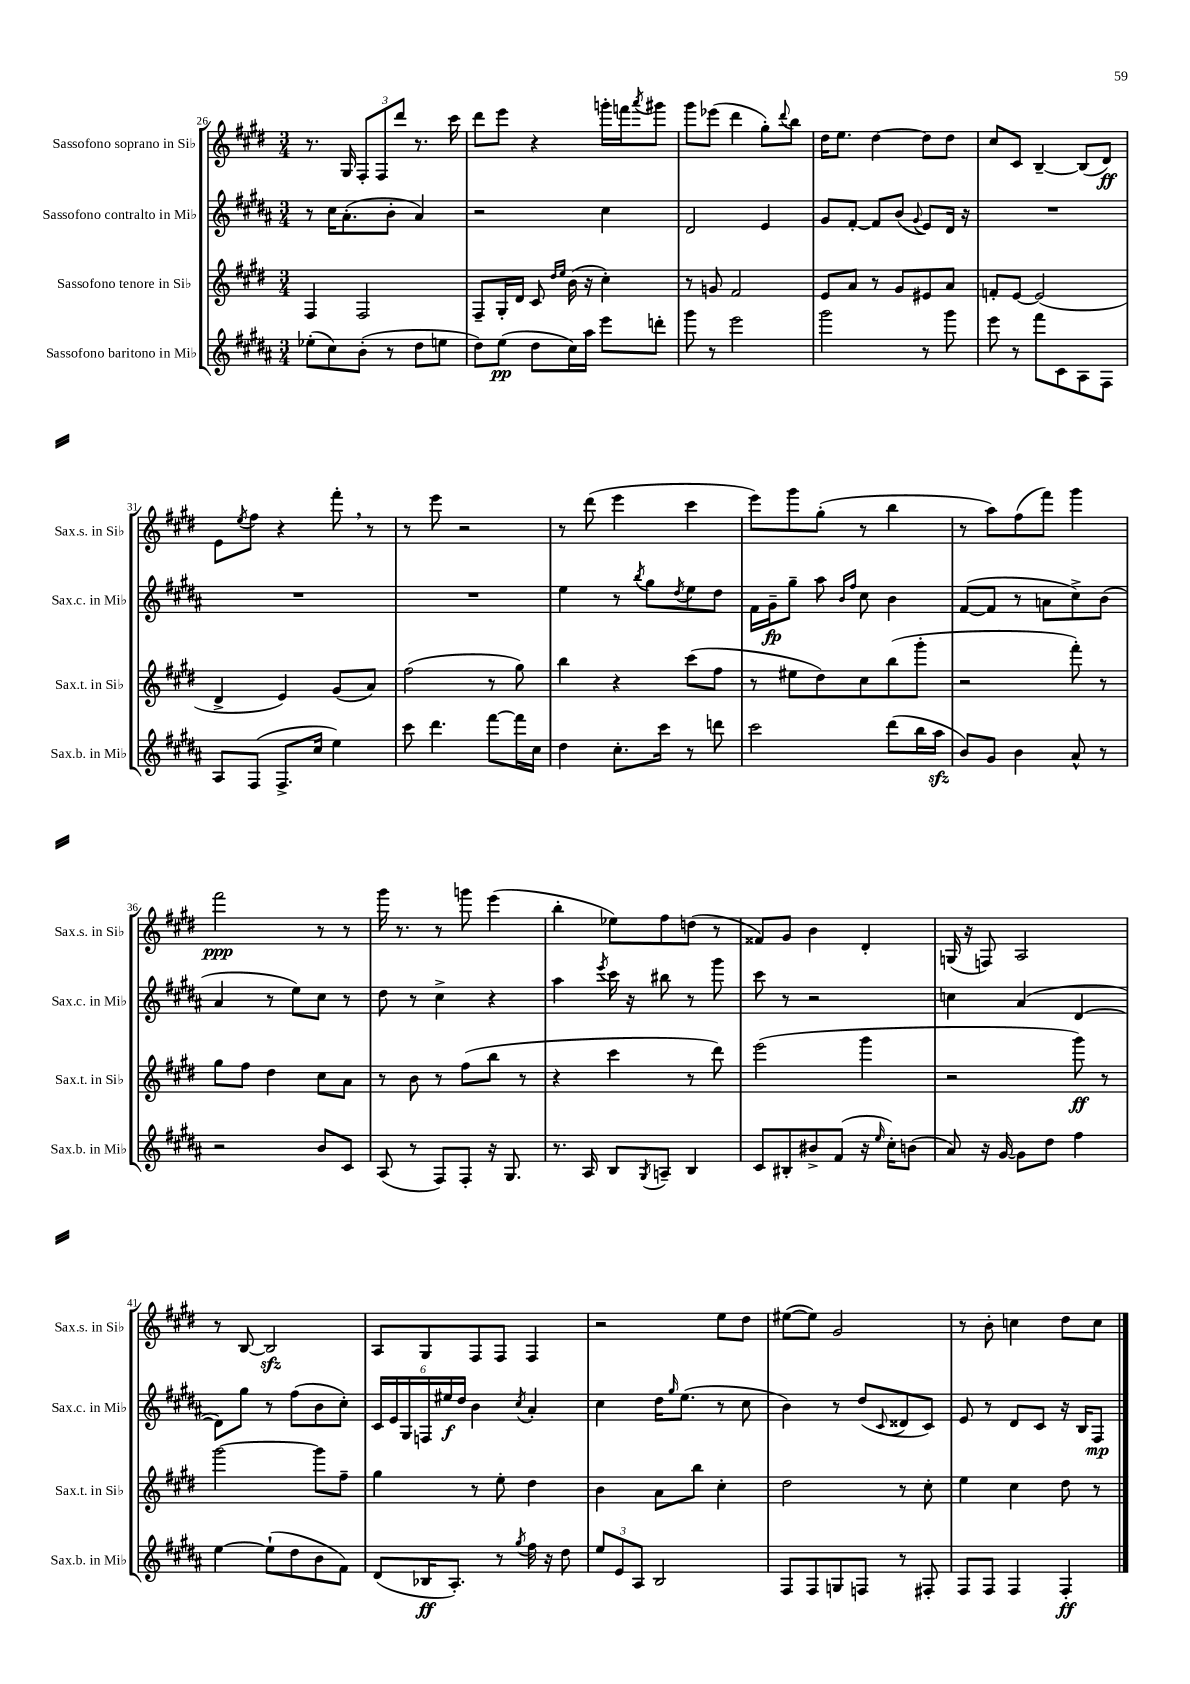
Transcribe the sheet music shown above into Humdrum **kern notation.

**kern	**dynam	**kern	**dynam	**kern	**dynam	**kern	**dynam
*part4	*part4	*part3	*part3	*part2	*part2	*part1	*part1
*staff4	*staff4	*staff3	*staff3	*staff2	*staff2	*staff1	*staff1
*I"Sassofono baritono in Mi♭	*	*I"Sassofono tenore in Si♭	*	*I"Sassofono contralto in Mi♭	*	*I"Sassofono soprano in Si♭	*
*I'Sax.b. in Mi♭	*	*I'Sax.t. in Si♭	*	*I'Sax.c. in Mi♭	*	*I'Sax.s. in Si♭	*
*clefG2	*	*clefG2	*	*clefG2	*	*clefG2	*
*k[f#c#g#d#a#]	*	*k[f#c#g#d#]	*	*k[f#c#g#d#a#]	*	*k[f#c#g#d#]	*
*M3/4	*	*M3/4	*	*M3/4	*	*M3/4	*
=26	=26	=26	=26	=26	=26	=26	=26
(8ee-X'\L	.	4F#/	.	8r	.	8.r	.
8cc#\)	.	.	.	16cc#\KL	.	.	.
.	.	.	.	(8.a#'\	.	16G#/	.
(8b'\J	.	2F#/	.	.	.	12F#'/L	.
.	.	.	.	.	.	12F#/	.
8r	.	.	.	8b'\J	.	.	.
.	.	.	.	.	.	12ddd#/J	.
8dd#\L	.	.	.	4a#/)	.	8.r	.
8een\J	.	.	.	.	.	.	.
.	.	.	.	.	.	16ccc#\	.
=27	=27	=27	=27	=27	=27	=27	=27
8dd#\L)	.	8F#~/L	.	2r	.	8ddd#\L	.
(8ee\J	pp	16G#'/L	.	.	.	8eee\J	.
.	.	16d#/JJ	.	.	.	.	.
8dd#\L	.	8c#/	.	.	.	4r	.
.	.	16qqdd#/LL	.	.	.	.	.
.	.	16qqee/JJ	.	.	.	.	.
16cc#\L)	.	(16b\	.	.	.	.	.
16aa#\JJ	.	16r	.	.	.	.	.
8eee\L	.	4cc#'\)	.	4cc#\	.	16gggn'\LL	.
.	.	.	.	.	.	16fffn\J	.
.	.	.	.	.	.	8qaaa/	.
8dddn'\J	.	.	.	.	.	8ggg#X\J	.
=28	=28	=28	=28	=28	=28	=28	=28
8ggg#\	.	8r	.	2d#/	.	8ggg#\L	.
8r	.	8gn/	.	.	.	(8eee-X\J	.
2eee\	.	2f#/	.	.	.	4ddd#\	.
.	.	.	.	4e/	.	8gg#'\L)	.
.	.	.	.	.	.	8qqddd#/	.
.	.	.	.	.	.	8bb\J	.
=29	=29	=29	=29	=29	=29	=29	=29
2ggg#\	.	8e/L	.	8g#/L	.	16dd#\KL	.
.	.	.	.	.	.	8.ee\J	.
.	.	8a/J	.	[8f#'/J	.	.	.
.	.	8r	.	8f#/L]	.	[4dd#\	.
.	.	8g#/L	.	(8b/J	.	.	.
.	.	.	.	8qqg#/	.	.	.
8r	.	8e#X/	.	8e/L)	.	8dd#\L]	.
8ggg#\	.	8a/J	.	16d#/Jk	.	8dd#\J	.
.	.	.	.	16r	.	.	.
=30	=30	=30	=30	=30	=30	=30	=30
8eee\	.	8fn'/L	.	2.r	.	8cc#/L	.
8r	.	[8e/J	.	.	.	8c#/J	.
8fff#\L	.	(2e/]	.	.	.	[4B~/	.
8c#\	.	.	.	.	.	.	.
8A#\	.	.	.	.	.	(8B/L]	.
8F#\J	.	.	.	.	.	8d#/J)	ff
!!LO:LB:g=z
=31	=31	=31	=31	=31	=31	=31	=31
8A#/L	.	4d#^/	.	2.r	.	8e\L	.
.	.	.	.	.	.	8qee/	.
(8F#/J	.	.	.	.	.	8ff#\J	.
8.F#^/L	.	4e/)	.	.	.	4r	.
16cc#/Jk	.	.	.	.	.	.	.
4ee\)	.	(8g#/L	.	.	.	8fff#',\	.
.	.	8a/J)	.	.	.	8r	.
=32	=32	=32	=32	=32	=32	=32	=32
8ccc#\	.	(2ff#\	.	2.r	.	8r	.
4.ddd#\	.	.	.	.	.	8eee\	.
.	.	.	.	.	.	2r	.
[8fff#\L	.	8r	.	.	.	.	.
16fff#\L]	.	8gg#\)	.	.	.	.	.
16cc#\JJ	.	.	.	.	.	.	.
=33	=33	=33	=33	=33	=33	=33	=33
4dd#\	.	4bb\	.	4ee\	.	8r	.
.	.	.	.	.	.	(8ddd#\	.
8.cc#'\L	.	4r	.	8r	.	4eee\	.
.	.	.	.	8qbb/	.	.	.
.	.	.	.	8gg#\L	.	.	.
16ccc#\Jk	.	.	.	.	.	.	.
.	.	.	.	8qdd#/	.	.	.
8r	.	(8ccc#\L	.	8ee\	.	4ccc#\	.
8dddn\	.	8ff#\J	.	8dd#\J	.	.	.
=34	=34	=34	=34	=34	=34	=34	=34
2ccc#\	.	8r	.	16f#\LL	.	8eee\L)	.
.	.	.	.	16g#~\J	fp	.	.
.	.	8ee#X\L	.	8gg#~\J	.	8ggg#\	.
.	.	8dd#\)	.	8aa#\	.	(8gg#'\J	.
.	.	.	.	16qqb/LL	.	.	.
.	.	.	.	16qqff#/JJ	.	.	.
.	.	8cc#\	.	8cc#\	.	8r	.
(8ddd#\L	.	(8bb\	.	4b\	.	4bb\	.
16bb\L	.	8ggg#'\J	.	.	.	.	.
16aa#zz\JJ	.	.	.	.	.	.	.
=35	=35	=35	=35	=35	=35	=35	=35
8b/L)	.	2r	.	([8f#/L	.	8r	.
8g#/J	.	.	.	8f#/J]	.	8aa\L)	.
4b\	.	.	.	8r	.	(8ff#\	.
.	.	.	.	8an\L	.	8fff#\J)	.
8a#^^/	.	8fff#'\)	.	8cc#^\)	.	4ggg#\	.
8r	.	8r	.	(8b\J	.	.	.
!!LO:LB:g=z
=36	=36	=36	=36	=36	=36	=36	=36
2r	.	8gg#\L	.	4a#/	.	2fff#\	ppp
.	.	8ff#\J	.	.	.	.	.
.	.	4dd#\	.	8r	.	.	.
.	.	.	.	8ee\L)	.	.	.
8b/L	.	8cc#\L	.	8cc#\J	.	8r	.
8c#/J	.	8a\J	.	8r	.	8r	.
=37	=37	=37	=37	=37	=37	=37	=37
(8A#/	.	8r	.	8dd#\	.	16ggg#\	.
.	.	.	.	.	.	8.r	.
8r	.	8b\	.	8r	.	.	.
8F#/L)	.	8r	.	4cc#^\	.	8r	.
8F#'/J	.	(8ff#\L	.	.	.	8gggn\	.
16r	.	8bb\J	.	4r	.	(4eee\	.
8.G#/	.	.	.	.	.	.	.
.	.	8r	.	.	.	.	.
=38	=38	=38	=38	=38	=38	=38	=38
8.r	.	4r	.	4aa#\	.	4bb'\	.
16A#/	.	.	.	.	.	.	.
.	.	.	.	8qeee/	.	.	.
8B/L	.	4ccc#\	.	16ccc#\	.	8ee-X\L)	.
.	.	.	.	16r	.	.	.
8qG#/	.	.	.	.	.	.	.
8An~/J	.	.	.	8bb#X\	.	8ff#\	.
4B/	.	8r	.	8r	.	(8ddn\J	.
.	.	8ddd#\)	.	8ggg#\	.	8r	.
=39	=39	=39	=39	=39	=39	=39	=39
8c#/L	.	(2eee\	.	8ccc#\	.	8f##X/L)	.
8B#X'/	.	.	.	8r	.	8g#/J	.
8b#X^/	.	.	.	2r	.	4b\	.
(8f#/J	.	.	.	.	.	.	.
16r	.	4ggg#\	.	.	.	4d#'/	.
16qqee/	.	.	.	.	.	.	.
16cc#'\KL)	.	.	.	.	.	.	.
(8bn\J	.	.	.	.	.	.	.
=40	=40	=40	=40	=40	=40	=40	=40
8a#/)	.	2r	.	4ccn\	.	(16Gn/	.
.	.	.	.	.	.	16r	.
16r	.	.	.	.	.	8Fn/)	.
[16g#/	.	.	.	.	.	.	.
8g#\L]	.	.	.	(4a#/	.	2A/	.
8dd#\J	.	.	.	.	.	.	.
4ff#\	.	8ggg#\)	ff	[4d#/	.	.	.
.	.	8r	.	.	.	.	.
!!LO:LB:g=z
=41	=41	=41	=41	=41	=41	=41	=41
[4ee\	.	[2ggg#\	.	8d#\L])	.	8r	.
.	.	.	.	8gg#\J	.	[8B/	.
(8ee`\L]	.	.	.	8r	.	2Bzz/]	.
8dd#\	.	.	.	(8ff#\L	.	.	.
8b\	.	8ggg#\L]	.	8b\	.	.	.
8f#\J)	.	8ff#~\J	.	8cc#'\J)	.	.	.
=42	=42	=42	=42	=42	=42	=42	=42
(8d#/L	.	4gg#\	.	24c#/LL	.	8A/L	.
.	.	.	.	24e/	.	.	.
.	.	.	.	24G#/	.	.	.
16B-X/K	ff	.	.	24Fn/	.	8G#/	.
.	.	.	.	24ee#X/	f	.	.
8.A#'/J)	.	.	.	.	.	.	.
.	.	.	.	24dd#/JJ	.	.	.
.	.	8r	.	4b\	.	8F#/	.
8r	.	8ee'\	.	.	.	8F#/J	.
8qgg#/	.	.	.	8qcc#/	.	.	.
16ff#\	.	4dd#\	.	4a#'/	.	4F#/	.
16r	.	.	.	.	.	.	.
8dd#\	.	.	.	.	.	.	.
=43	=43	=43	=43	=43	=43	=43	=43
12ee/L	.	4b\	.	4cc#\	.	2r	.
12e/	.	.	.	.	.	.	.
12A#/J	.	.	.	.	.	.	.
2B/	.	8a\L	.	16dd#\KL	.	.	.
.	.	.	.	16qqgg#/	.	.	.
.	.	.	.	(8.ee\J	.	.	.
.	.	8bb\J	.	.	.	.	.
.	.	4cc#'\	.	8r	.	8ee\L	.
.	.	.	.	8cc#\	.	8dd#\J	.
=44	=44	=44	=44	=44	=44	=44	=44
8F#/L	.	2dd#\	.	4b\)	.	([8ee#X\L	.
8F#/	.	.	.	.	.	8ee#\J])	.
8Gn/	.	.	.	8r	.	2g#/	.
8Fn/J	.	.	.	(8dd#/L	.	.	.
.	.	.	.	8qqc#/	.	.	.
8r	.	8r	.	8d##X/	.	.	.
8F#X'/	.	8cc#'\	.	8c#/J)	.	.	.
=45	=45	=45	=45	=45	=45	=45	=45
8F#/L	.	4ee\	.	8e/	.	8r	.
8F#/J	.	.	.	8r	.	8b'\	.
4F#/	.	4cc#\	.	8d#/L	.	4ccn\	.
.	.	.	.	8c#/J	.	.	.
4F#'/	ff	8dd#\	.	16r	.	8dd#\L	.
.	.	.	.	16B/KL	.	.	.
.	.	8r	.	8F#/J	mp	8cc\J	.
==	==	==	==	==	==	==	==
*-	*-	*-	*-	*-	*-	*-	*-
